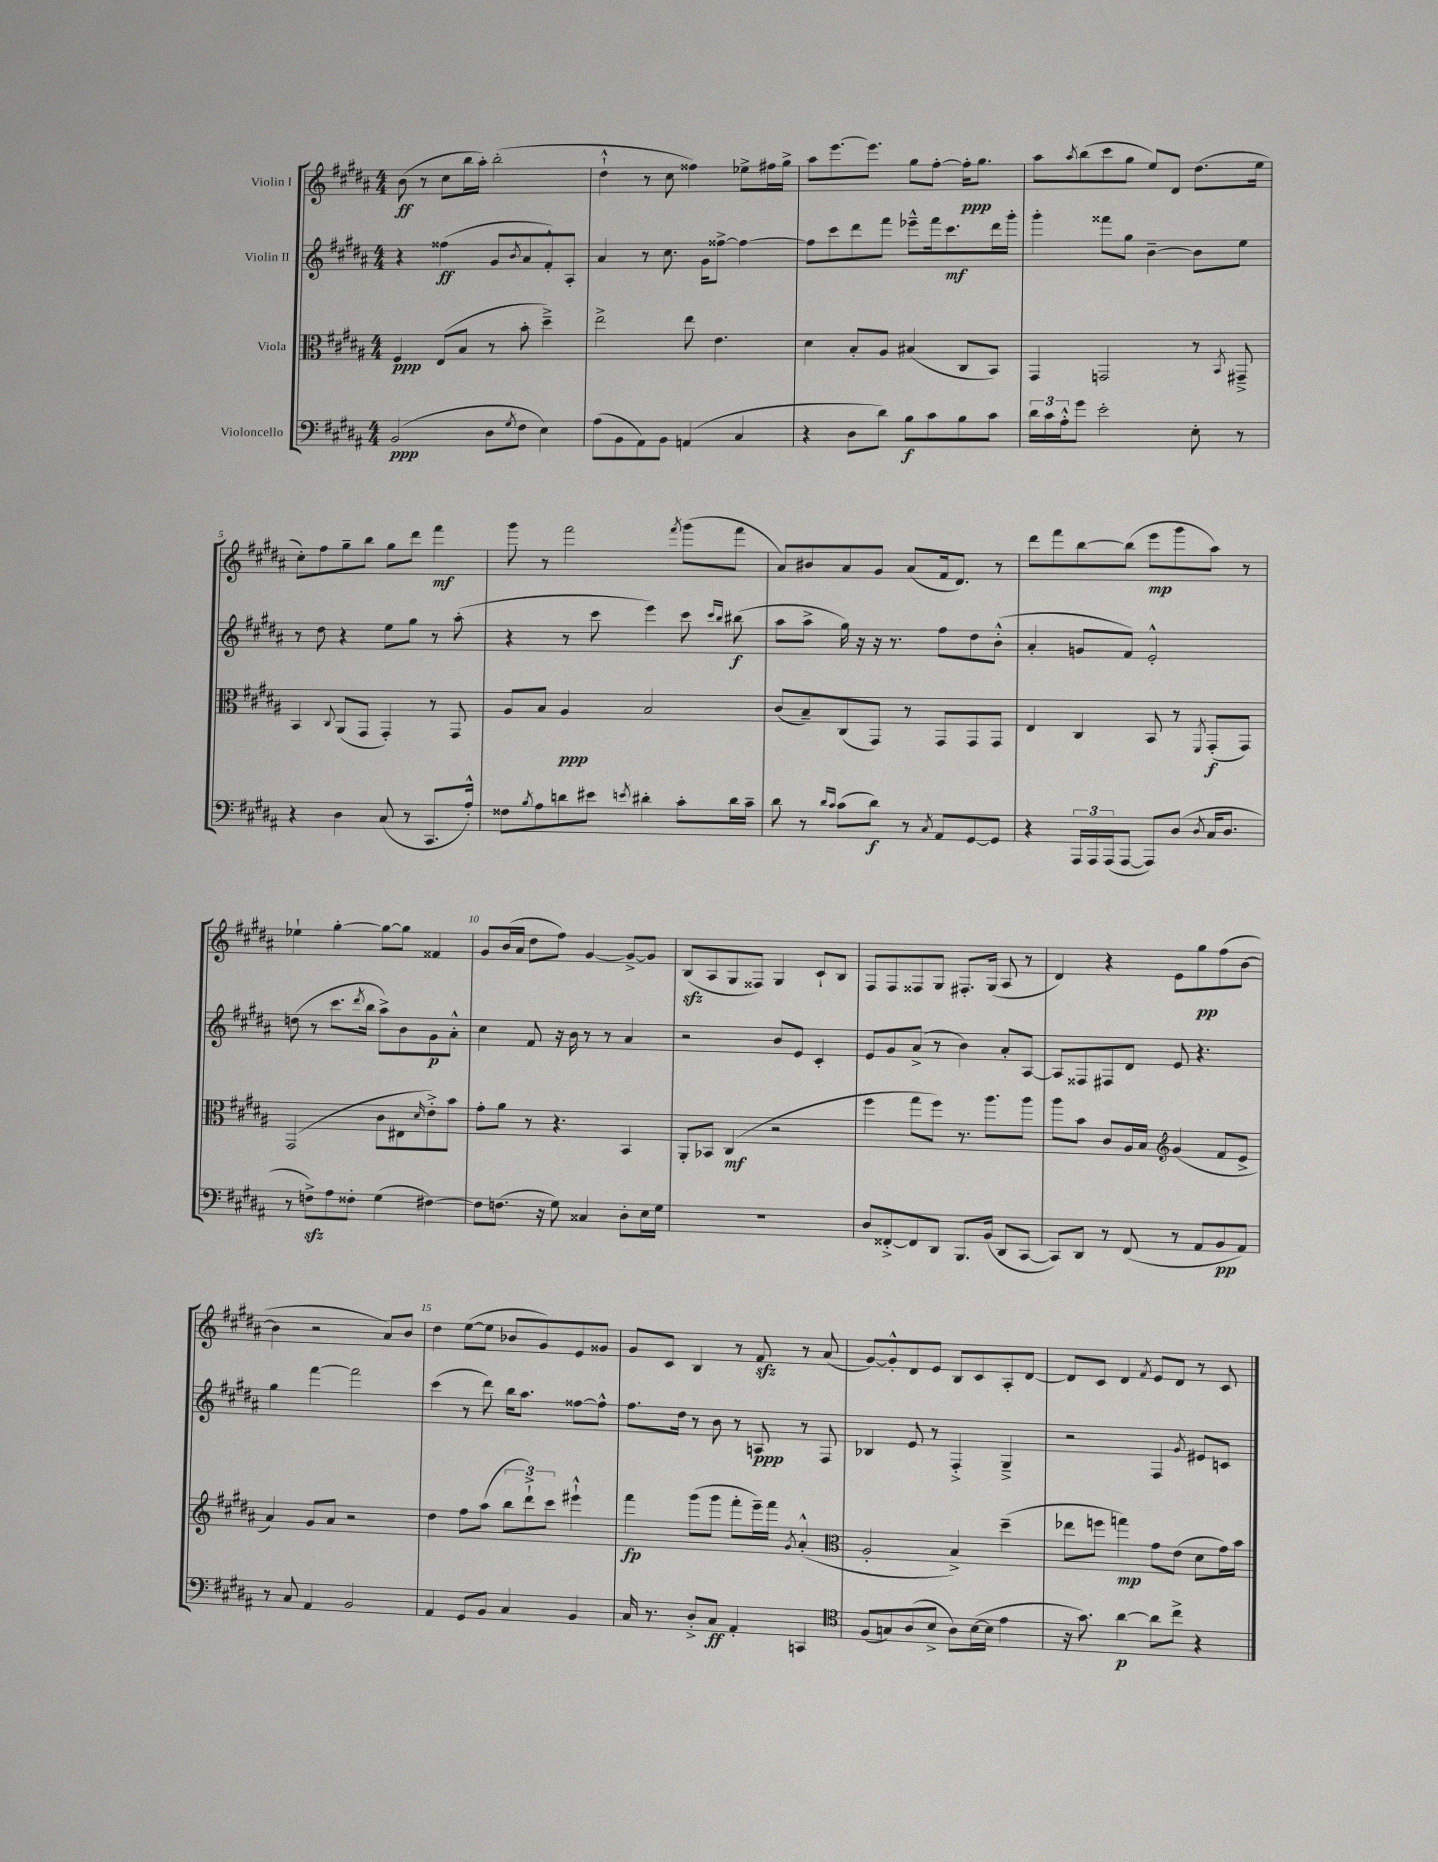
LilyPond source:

<<
\new StaffGroup <<
\new Staff = "s0" \with { instrumentName = "Violin I" } {
    \clef treble \key b \major \numericTimeSignature \time 4/4
    b'8\ff( r8 cis''8 b''16 ais''16-.) b''2-.( |
    dis''4-!-^ r8 cis''8 fisis''4) ees''8-> fis''16 gis''16-> |
    ais''8 e'''8.~ e'''8. gis''8 fis''8~-. fis''16-.\ppp gis''8. |
    ais''8 \acciaccatura { ais''8 } b''8( cis'''8 gis''8 e''8) dis'8 dis''8.( e''16 |
    cis''8-.) fis''8 gis''8-- b''8 gis''8 dis'''8 fis'''4\mf |
    gis'''8 r8 fis'''2 \acciaccatura { fis'''8 } gis'''8( fis'''8 |
    ais'8) bis'8 ais'8 gis'8 ais'8( fis'16 dis'8.) r8 |
    dis'''8 fis'''8 b''8~ b''8( e'''8\mp gis'''8 ais''8) r8 |
    ees''4-! gis''4~-. gis''8~ gis''8 fisis'4 |
    gis'8 b'16( ais'16 dis''8 fis''8) gis'4~ gis'8~-> gis'8 |
    b8\sfz( ais8 gis8 fisis8) gis4 cis'8-! b8 |
    fis8 fis8 fisis8 gis8 fis8.-. gis16( ais8 r8 |
    dis'4) r4 e'8 gis''8\pp fis''8( b'8~ |
    b'4 r2 ais'8) b'8 |
    dis''4 e''8~( e''8 bes'8 gis'8) e'8 gisis'8 |
    gis'8 cis'8 b4 r8 fis'8\sfz r8 ais'8( |
    gis'8~) gis'8-.-^ dis'8 e'8 b8 cis'8 ais8-. dis'8~ |
    dis'8 cis'8 dis'4 \acciaccatura { fis'8 } e'8 dis'8 r8 cis'8 \bar "|." |
}
\new Staff = "s1" \with { instrumentName = "Violin II" } {
    \clef treble \key b \major \numericTimeSignature \time 4/4
    r4 fisis''4\ff( gis'8 \acciaccatura { b'8 } ais'8 fis'8-.-^) ais8-. |
    ais'4 r8 cis''8. gis'16 fisis''8~-> fisis''4~ |
    fisis''8 cis'''8 dis'''8 fis'''8 ees'''8---^ fis'''16 cis'''8.\mf dis'''16 gis'''16-. |
    gis'''4-. fisis'''8 gis''8 b'4~-- b'8 e''8 |
    r8 dis''8 r4 e''8 gis''8 r8 ais''8-.( |
    r4 r8 cis'''8 e'''4) cis'''8 \grace { cis'''16 b''16 } bis''8\f( |
    ais''8 ais''8-> gis''16) r16 r16 r8. fis''8 dis''8 b'8-.-^( |
    ais'4-. g'8 fis'8) e'2-.-^ |
    d''8( r8 cis'''8. \acciaccatura { dis'''8 } b''16 ais''8->) b'8 gis'8\p ais'8-.-^ |
    cis''4 fis'8 r16 b'16 r8 r8 ais'4 |
    r2 b'8 e'8 cis'4-. |
    e'8 gis'8 ais'8->( r8 b'4) ais'8-. ais8~ |
    ais8 fisis8 fis8 dis'8 e'8 r4. |
    gis''4 fis'''4~ fis'''2 |
    cis'''4( r8 dis'''8) b''16 ais''8. fisis''8~ fisis''8-^ |
    fis''8. dis''16 r8 b'8 r8 a8\ppp r8 fis8 |
    bes4 e'8 r8 fis4-.-> gis4---> |
    r2 fis4 \acciaccatura { gis'8 } eis'8 c'8 \bar "|." |
}
\new Staff = "s2" \with { instrumentName = "Viola" } {
    \clef alto \key b \major \numericTimeSignature \time 4/4
    fis4\ppp e8( b8 r8 b'8-. dis''4--->) |
    e''2-> e''8 e'4. |
    dis'4 b8-. ais8 bis4( cis8 b,8) |
    gis,4 g,2 r8 \acciaccatura { b,8 } gis,8---> |
    b,4 \appoggiatura { cis8 } ais,8( gis,8 gis,4-.) r8 gis,8 |
    ais8 b8 ais4\ppp b2 |
    cis'8( b8--) cis8( gis,8) r8 gis,8 gis,8 gis,8 |
    e4 cis4 b,8 r8 \acciaccatura { fis,8 } gis,8-.\f( gis,8) |
    gis,2( cis'8 eis8 \grace { dis'16 } e'8-.->) b'8 |
    gis'8-. ais'8 r8 r4. b,4 |
    ais,8-. bes,8 cis4\mf( r2 |
    fis''4 gis''8 fis''8) r8. ais''8. ais''8 |
    ais''8 b'8 cis'8 ais16 b16 \clef treble gis'4( fis'8 e'8-> |
    ais'4) gis'8 ais'8 r2 |
    dis''4 fis''8 ais''8( \tuplet 3/2 { b''8 dis'''8-!->) cis'''8 } eis'''4-!-^ |
    fis'''4\fp gis'''8( gis'''8 fis'''8-. e'''16--) fis'''16 \acciaccatura { gis'8 } ais'4-.-^( |
    \clef alto ais2-. b4->) dis''4--( |
    ees''8 f''8 g''4\mp) gis'8 e'8( dis'8 gis'16) b'16 \bar "|." |
}
\new Staff = "s3" \with { instrumentName = "Violoncello" } {
    \clef bass \key b \major \numericTimeSignature \time 4/4
    b,2\ppp( dis8 \acciaccatura { gis8 } fis8 e4) |
    ais8( b,8 ais,8) b,8 a,4( cis4 |
    r4 dis8 dis'8) b8\f cis'8 b8 cis'8 |
    \tuplet 3/2 { dis'16 cis'16 ais16-.-^ } gis'8 e'2-. e8-. r8 |
    r4 dis4 cis8( r8 cis,8. ais16-.-^) |
    fisis8 \acciaccatura { b8 } ais8 d'8 eis'8 \acciaccatura { e'8 } dis'4-. cis'8-. dis'16 cis'16-- |
    dis'8 r8 \grace { dis'16 cis'16 } cis'8( dis'8\f) r8 \acciaccatura { cis8 } ais,8 gis,8~ gis,8 |
    r4 \tuplet 3/2 { ais,,16 ais,,16 ais,,16( } ais,,8~ ais,,8) dis8( \acciaccatura { dis8 } cis16 dis8. |
    r8 f8->\sfz) ais8 fisis8-. gis4( fis4~) |
    fis8 f8.( r16 gis8) cisis4 dis8-. e16 gis16 |
    R1 |
    dis8 fisis,8~-.-> fisis,8 dis,8 b,,8. b,16( dis,8 cis,8~ |
    cis,8) dis,8 r8 fis,8( r8 ais,8 b,8\pp ais,8) |
    r8 cis8 ais,4 b,2 |
    ais,4 gis,8 b,8 cis4 b,4 |
    cis16 r8. dis8-.-> cis8\ff ais,4-. c,4 |
    \clef tenor fis8( g8) ais8( b8-> ais8) b16~( b16 e'4 |
    r16 gis'8.) ais'4~\p ais'8 cis''8-> r4 \bar "|." |
}
>>
>>
\layout { \context { \Score \override BarNumber.break-visibility = ##(#f #t #t) barNumberVisibility = #(every-nth-bar-number-visible 5) } }
